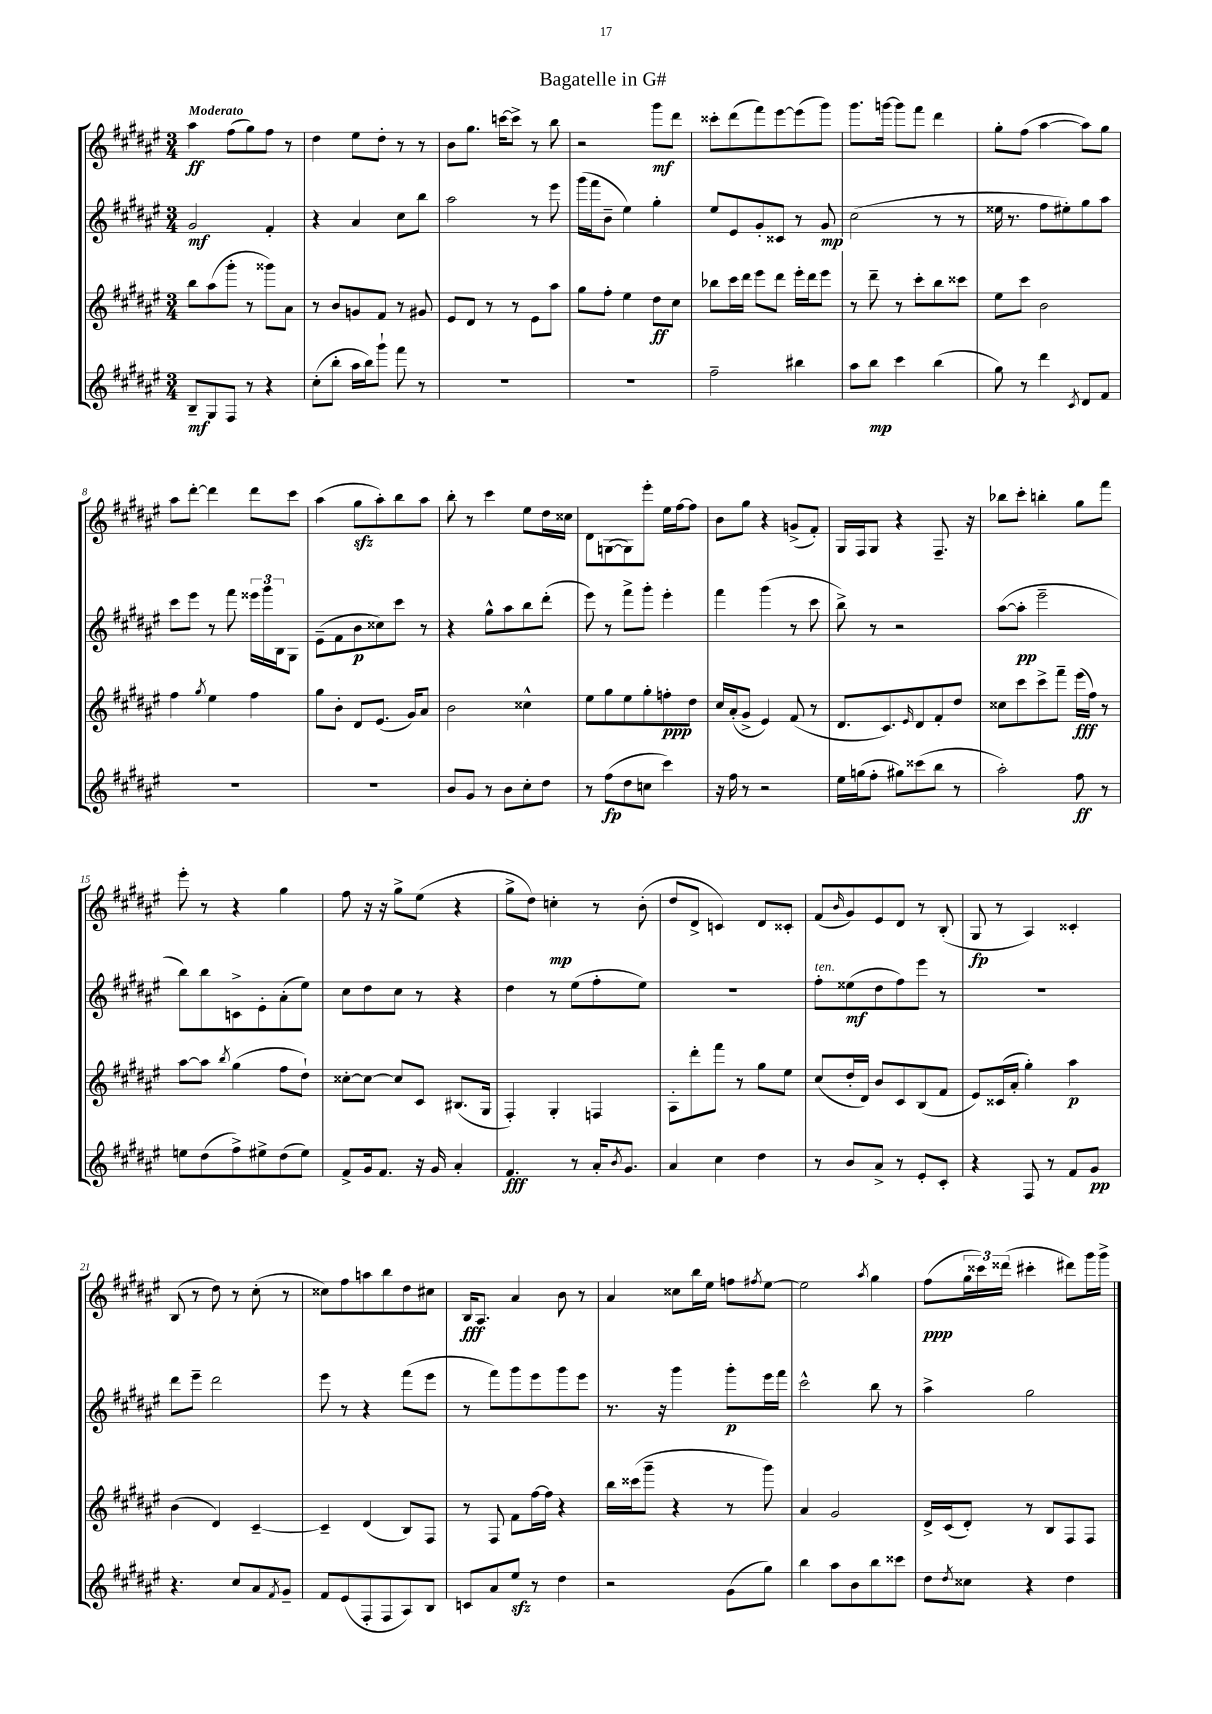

**kern	**dynam	**kern	**dynam	**kern	**dynam	**kern	**dynam
*part4	*part4	*part3	*part3	*part2	*part2	*part1	*part1
*staff4	*staff4	*staff3	*staff3	*staff2	*staff2	*staff1	*staff1
*clefG2	*	*clefG2	*	*clefG2	*	*clefG2	*
*k[f#c#g#d#a#e#]	*	*k[f#c#g#d#a#e#]	*	*k[f#c#g#d#a#e#]	*	*k[f#c#g#d#a#e#]	*
*M3/4	*	*M3/4	*	*M3/4	*	*M3/4	*
=1	=1	=1	=1	=1	=1	=1	=1
!	!	!	!	!	!	!LO:TX:a:B:t=Moderato	!
8B~/L	mf	8bb\L	.	2g#/	mf	4aa#\	ff
8G#/	.	(8aa#\	.	.	.	.	.
8F#/J	.	8ggg#'\J	.	.	.	(8ff#\L	.
8r	.	8r	.	.	.	8gg#\)	.
4r	.	8ggg##X\L)	.	4f#'/	.	8ff#\J	.
.	.	8a#\J	.	.	.	8r	.
=2	=2	=2	=2	=2	=2	=2	=2
(8cc#'\L	.	8r	.	4r	.	4dd#\	.
8bb'\J	.	8b/L	.	.	.	.	.
16aa#\LL	.	8gn/	.	4a#/	.	8ee#\L	.
16bb\J)	.	.	.	.	.	.	.
8ggg#`\J	.	8f#/J	.	.	.	8dd#'\J	.
8fff#\	.	8r	.	8cc#\L	.	8r	.
8r	.	8g#X/	.	8bb\J	.	8r	.
=3	=3	=3	=3	=3	=3	=3	=3
2.r	.	8e#/L	.	2aa#\	.	8b\L	.
.	.	8d#/J	.	.	.	8.gg#\J	.
.	.	8r	.	.	.	.	.
.	.	.	.	.	.	[16cccn\KL	.
.	.	8r	.	.	.	8ccc^\J]	.
.	.	8e#\L	.	8r	.	8r	.
.	.	8aa#\J	.	8eee#\	.	8bb\	.
=4	=4	=4	=4	=4	=4	=4	=4
2.r	.	8gg#\L	.	(16ggg#\LL	.	2r	.
.	.	.	.	16fff#\J	.	.	.
.	.	8ff#'\J	.	8b~\J	.	.	.
.	.	4ee#\	.	4ee#\)	.	.	.
.	.	8dd#\L	ff	4gg#'\	.	8ggg#\L	mf
.	.	8cc#\J	.	.	.	8ddd#\J	.
=5	=5	=5	=5	=5	=5	=5	=5
2ff#~\	.	8bb-X\L	.	8ee#/L	.	8ccc##X'\L	.
.	.	16ccc#\L	.	8e#/	.	(8ddd#\	.
.	.	16ddd#\JJ	.	.	.	.	.
.	.	8eee#\L	.	8g#'/	.	8fff#\)	.
.	.	8ddd#\J	.	8c##X/J	.	[8eee#\	.
4bb#X\	.	16eee#'\LL	.	8r	.	(8eee#\]	.
.	.	16ddd#\J	.	.	.	.	.
.	.	8eee#\J	.	8g#/	mp	8ggg#\J)	.
=6	=6	=6	=6	=6	=6	=6	=6
8aa#\L	.	8r	.	(2cc#\	.	8.ggg#\L	.
8bb\J	mp	8ddd#~\	.	.	.	.	.
.	.	.	.	.	.	[16gggn\Jk	.
4ccc#\	.	8r	.	.	.	8ggg\L]	.
.	.	8ccc#'\L	.	.	.	8fff#\J	.
(4bb\	.	8bb\	.	8r	.	4ddd#\	.
.	.	8ccc##X\J	.	8r	.	.	.
=7	=7	=7	=7	=7	=7	=7	=7
8gg#\)	.	8ee#\L	.	16ee##X\	.	8gg#'\L	.
.	.	.	.	8.r	.	.	.
8r	.	8ccc#\J	.	.	.	(8ff#\J	.
4ddd#\	.	2b\	.	8ff#\L	.	[4aa#\	.
.	.	.	.	8ee#X'\)	.	.	.
8qc#/	.	.	.	.	.	.	.
8d#/L	.	.	.	8gg#\	.	8aa#\L])	.
8f#/J	.	.	.	8aa#\J	.	8gg#\J	.
!!LO:LB:g=z
=8	=8	=8	=8	=8	=8	=8	=8
2.r	.	4ff#\	.	8ccc#\L	.	8aa#\L	.
.	.	.	.	8eee#\J	.	[8ddd#'\J	.
.	.	8qgg#/	.	.	.	.	.
.	.	4ee#\	.	8r	.	4ddd#\]	.
.	.	.	.	8fff#\	.	.	.
.	.	4ff#\	.	24eee##X\LL	.	8ddd#\L	.
.	.	.	.	24ggg#\	.	.	.
.	.	.	.	24B\J	.	.	.
.	.	.	.	8G#\J	.	8ccc#\J	.
=9	=9	=9	=9	=9	=9	=9	=9
2.r	.	8gg#\L	.	(8e#~\L	.	(4aa#\	.
.	.	8b'\J	.	8f#\	.	.	.
.	.	8d#/L	.	8b\	p	8gg#zz\L	.
.	.	(8.e#/J	.	8cc##X\)	.	8aa#'\)	.
.	.	.	.	8ccc#\J	.	8bb\	.
.	.	16g#/KL)	.	.	.	.	.
.	.	8a#/J	.	8r	.	8aa#\J	.
=10	=10	=10	=10	=10	=10	=10	=10
8b/L	.	2b\	.	4r	.	8bb'\	.
8g#/J	.	.	.	.	.	8r	.
8r	.	.	.	8gg#^^\L	.	4ccc#\	.
8b\L	.	.	.	8aa#\	.	.	.
8cc#'\	.	4cc##X^^\	.	8bb\	.	8ee#\L	.
8dd#\J	.	.	.	(8ddd#'\J	.	16dd#\L	.
.	.	.	.	.	.	16cc##X\JJ	.
=11	=11	=11	=11	=11	=11	=11	=11
8r	.	8ee#\L	.	8eee#\)	.	8d#\L	.
(8ff#\L	fp	8gg#\	.	8r	.	([8Gn\	.
8dd#\	.	8ee#\	.	8fff#^\L	.	8G\])	.
8ccn\J	.	8gg#'\	.	8ggg#'\J	.	8eee#'\J	.
4ccc#\)	.	8ffn'\	ppp	4eee#'\	.	16ee#\LL	.
.	.	.	.	.	.	[16ff#\J	.
.	.	8dd#\J	.	.	.	8ff#\J]	.
=12	=12	=12	=12	=12	=12	=12	=12
16r	.	16cc#/LL	.	4fff#\	.	8b\L	.
16ff#\	.	(16a#'/J	.	.	.	.	.
8r	.	8g#^/J	.	.	.	8gg#\J	.
2r	.	4e#/)	.	(4ggg#\	.	4r	.
.	.	(8f#/	.	8r	.	(8gn^/L	.
.	.	8r	.	8ccc#\	.	8f#'/J)	.
=13	=13	=13	=13	=13	=13	=13	=13
16ee#\LL	.	8.d#/L	.	8bb^\)	.	16G#/LL	.
(16ggn\J	.	.	.	.	.	16F#/J	.
8ff#'\J	.	.	.	8r	.	8G#/J	.
.	.	8.c#/)	.	.	.	.	.
8gg#X\L)	.	.	.	2r	.	4r	.
.	.	16qqe#/	.	.	.	.	.
(8ccc##X\	.	8d#/	.	.	.	.	.
8bb\J	.	8f#'/	.	.	.	8.F#~/	.
8r	.	8dd#/J	.	.	.	.	.
.	.	.	.	.	.	16r	.
=14	=14	=14	=14	=14	=14	=14	=14
2aa#'\)	.	8cc##X\L	.	([8aa#\L	.	8bb-X\L	.
.	.	8ccc#\	.	8aa#'\J]	pp	8ccc#'\J	.
.	.	8ccc#^\	.	2eee#~\	.	4bbn'\	.
.	.	8fff#~\J	.	.	.	.	.
8ff#\	ff	(16eee#\LL	fff	.	.	8gg#\L	.
.	.	16ff#\JJ)	.	.	.	.	.
8r	.	8r	.	.	.	8fff#\J	.
!!LO:LB:g=z
=15	=15	=15	=15	=15	=15	=15	=15
8een\L	.	[8aa#\L	.	8bb\L)	.	8eee#'\	.
(8dd#\	.	8aa#\J]	.	8bb\	.	8r	.
.	.	8qbb/	.	.	.	.	.
8ff#^\)	.	(4gg#\	.	8cn^\	.	4r	.
8ee#X^\	.	.	.	8e#'\	.	.	.
(8dd#\	.	8ff#\L	.	(8a#'\	.	4gg#\	.
8ee#\J)	.	8dd#`\J)	.	8ee#\J)	.	.	.
=16	=16	=16	=16	=16	=16	=16	=16
8f#^/L	.	[8cc##X'\L	.	8cc#\L	.	8ff#\	.
16g#/k	.	8cc##\J_	.	8dd#\	.	16r	.
8.f#/J	.	.	.	.	.	16r	.
.	.	8cc##/L]	.	8cc#\J	.	8gg#^\L	.
16r	.	8c#/J	.	8r	.	(8ee#\J	.
16g#/	.	.	.	.	.	.	.
4a#'/	.	(8.B#X/L	.	4r	.	4r	.
.	.	16G#/Jk	.	.	.	.	.
=17	=17	=17	=17	=17	=17	=17	=17
4.f#/	fff	4F#'/)	.	4dd#\	.	8gg#^\L	.
.	.	.	.	.	.	8dd#\J)	.
.	.	4G#'/	.	8r	.	4ccn'\	mp
8r	.	.	.	(8ee#\L	.	.	.
16a#'/KL	.	4Fn/	.	8ff#'\	.	8r	.
8qb/	.	.	.	.	.	.	.
8.g#/J	.	.	.	.	.	.	.
.	.	.	.	8ee#\J)	.	(8b'\	.
=18	=18	=18	=18	=18	=18	=18	=18
4a#/	.	8A#'\L	.	2.r	.	8dd#/L	.
.	.	8ddd#'\	.	.	.	8d#^/J	.
4cc#\	.	8fff#\J	.	.	.	4cn/)	.
.	.	8r	.	.	.	.	.
4dd#\	.	8gg#\L	.	.	.	8d#/L	.
.	.	8ee#\J	.	.	.	8c##X'/J	.
=19	=19	=19	=19	=19	=19	=19	=19
!	!	!	!	!LO:TX:a:i:t=ten.	!	!	!
8r	.	(8cc#/L	.	8ff#'\L	.	(8f#/L	.
.	.	.	.	.	.	16qqb/	.
8b/L	.	16dd#'/L	.	(8ee##X\	mf	8g#/)	.
.	.	16d#/JJ)	.	.	.	.	.
8a#^/J	.	8b/L	.	8dd#\	.	8e#/	.
8r	.	8c#/	.	8ff#\)	.	8d#/J	.
8e#'/L	.	(8B/	.	8eee#\J	.	8r	.
8c#'/J	.	8f#/J	.	8r	.	(8B'/	.
=20	=20	=20	=20	=20	=20	=20	=20
4r	.	8e#/L)	.	2.r	.	8G#/	fp
.	.	(16c##X/L	.	.	.	8r	.
.	.	16a#'/JJ	.	.	.	.	.
8F#/	.	4gg#'\)	.	.	.	4A#/)	.
8r	.	.	.	.	.	.	.
8f#/L	.	4aa#\	p	.	.	4c##X'/	.
8g#/J	pp	.	.	.	.	.	.
!!LO:LB:g=z
=21	=21	=21	=21	=21	=21	=21	=21
4.r	.	(4b\	.	8ddd#\L	.	(8B/	.
.	.	.	.	8eee#~\J	.	8r	.
.	.	4d#/)	.	2ddd#\	.	8dd#\)	.
8cc#/L	.	.	.	.	.	8r	.
8a#/	.	[4c#~/	.	.	.	(8cc#'\	.
8qf#/	.	.	.	.	.	.	.
8g#~/J	.	.	.	.	.	8r	.
=22	=22	=22	=22	=22	=22	=22	=22
8f#/L	.	4c#~/]	.	8eee#\	.	8cc##X\L)	.
(8e#/	.	.	.	8r	.	8ff#\	.
8F#'/	.	(4d#/	.	4r	.	8aan\	.
8F#/	.	.	.	.	.	8bb\	.
8A#/)	.	8B/L)	.	(8fff#\L	.	8dd#\	.
8B/J	.	8F#/J	.	8eee#\J	.	8cc#X\J	.
=23	=23	=23	=23	=23	=23	=23	=23
8cn/L	.	8r	.	8r	.	16B/KL	fff
.	.	.	.	.	.	8.A#/J	.
8a#/	.	8F#/	.	8fff#\L)	.	.	.
8ee#zz/J	.	8f#\L	.	8ggg#\	.	4a#/	.
8r	.	[16ff#\L	.	8eee#\	.	.	.
.	.	16ff#\JJ]	.	.	.	.	.
4dd#\	.	4r	.	8ggg#\	.	8b\	.
.	.	.	.	8eee#\J	.	8r	.
=24	=24	=24	=24	=24	=24	=24	=24
2r	.	16bb\LL	.	8.r	.	4a#/	.
.	.	(16ccc##X\J	.	.	.	.	.
.	.	8ggg#~\J	.	.	.	.	.
.	.	.	.	16r	.	.	.
.	.	4r	.	4ggg#\	.	8cc##X\L	.
.	.	.	.	.	.	16bb\L	.
.	.	.	.	.	.	16ee#\JJ	.
(8g#\L	.	8r	.	8ggg#'\L	p	8ffn\L	.
.	.	.	.	.	.	8qff#X/	.
8gg#\J)	.	8ggg#\)	.	16eee#\L	.	[8ee#\J	.
.	.	.	.	16fff#\JJ	.	.	.
=25	=25	=25	=25	=25	=25	=25	=25
4bb\	.	4a#/	.	2ccc#^^\	.	2ee#\]	.
8aa#\L	.	2g#/	.	.	.	.	.
8b\	.	.	.	.	.	.	.
.	.	.	.	.	.	8qaa#/	.
8bb\	.	.	.	8bb\	.	4gg#\	.
8ccc##X\J	.	.	.	8r	.	.	.
=26	=26	=26	=26	=26	=26	=26	=26
8dd#\L	.	16d#^/LL	.	4aa#^\	.	(8ff#\L	ppp
.	.	(16c#/J	.	.	.	.	.
8qdd#/	.	.	.	.	.	.	.
8cc##X\J	.	8d#'/J)	.	.	.	24gg#\L	.
.	.	.	.	.	.	24ccc##X\)	.
.	.	.	.	.	.	(24ddd##X\JJ	.
4r	.	8r	.	2gg#\	.	4ccc#X'\	.
.	.	8B/L	.	.	.	.	.
4dd#\	.	8F#/	.	.	.	8ddd#X\L)	.
.	.	8F#/J	.	.	.	16ggg#\L	.
.	.	.	.	.	.	16ggg#^\JJ	.
==	==	==	==	==	==	==	==
*-	*-	*-	*-	*-	*-	*-	*-
